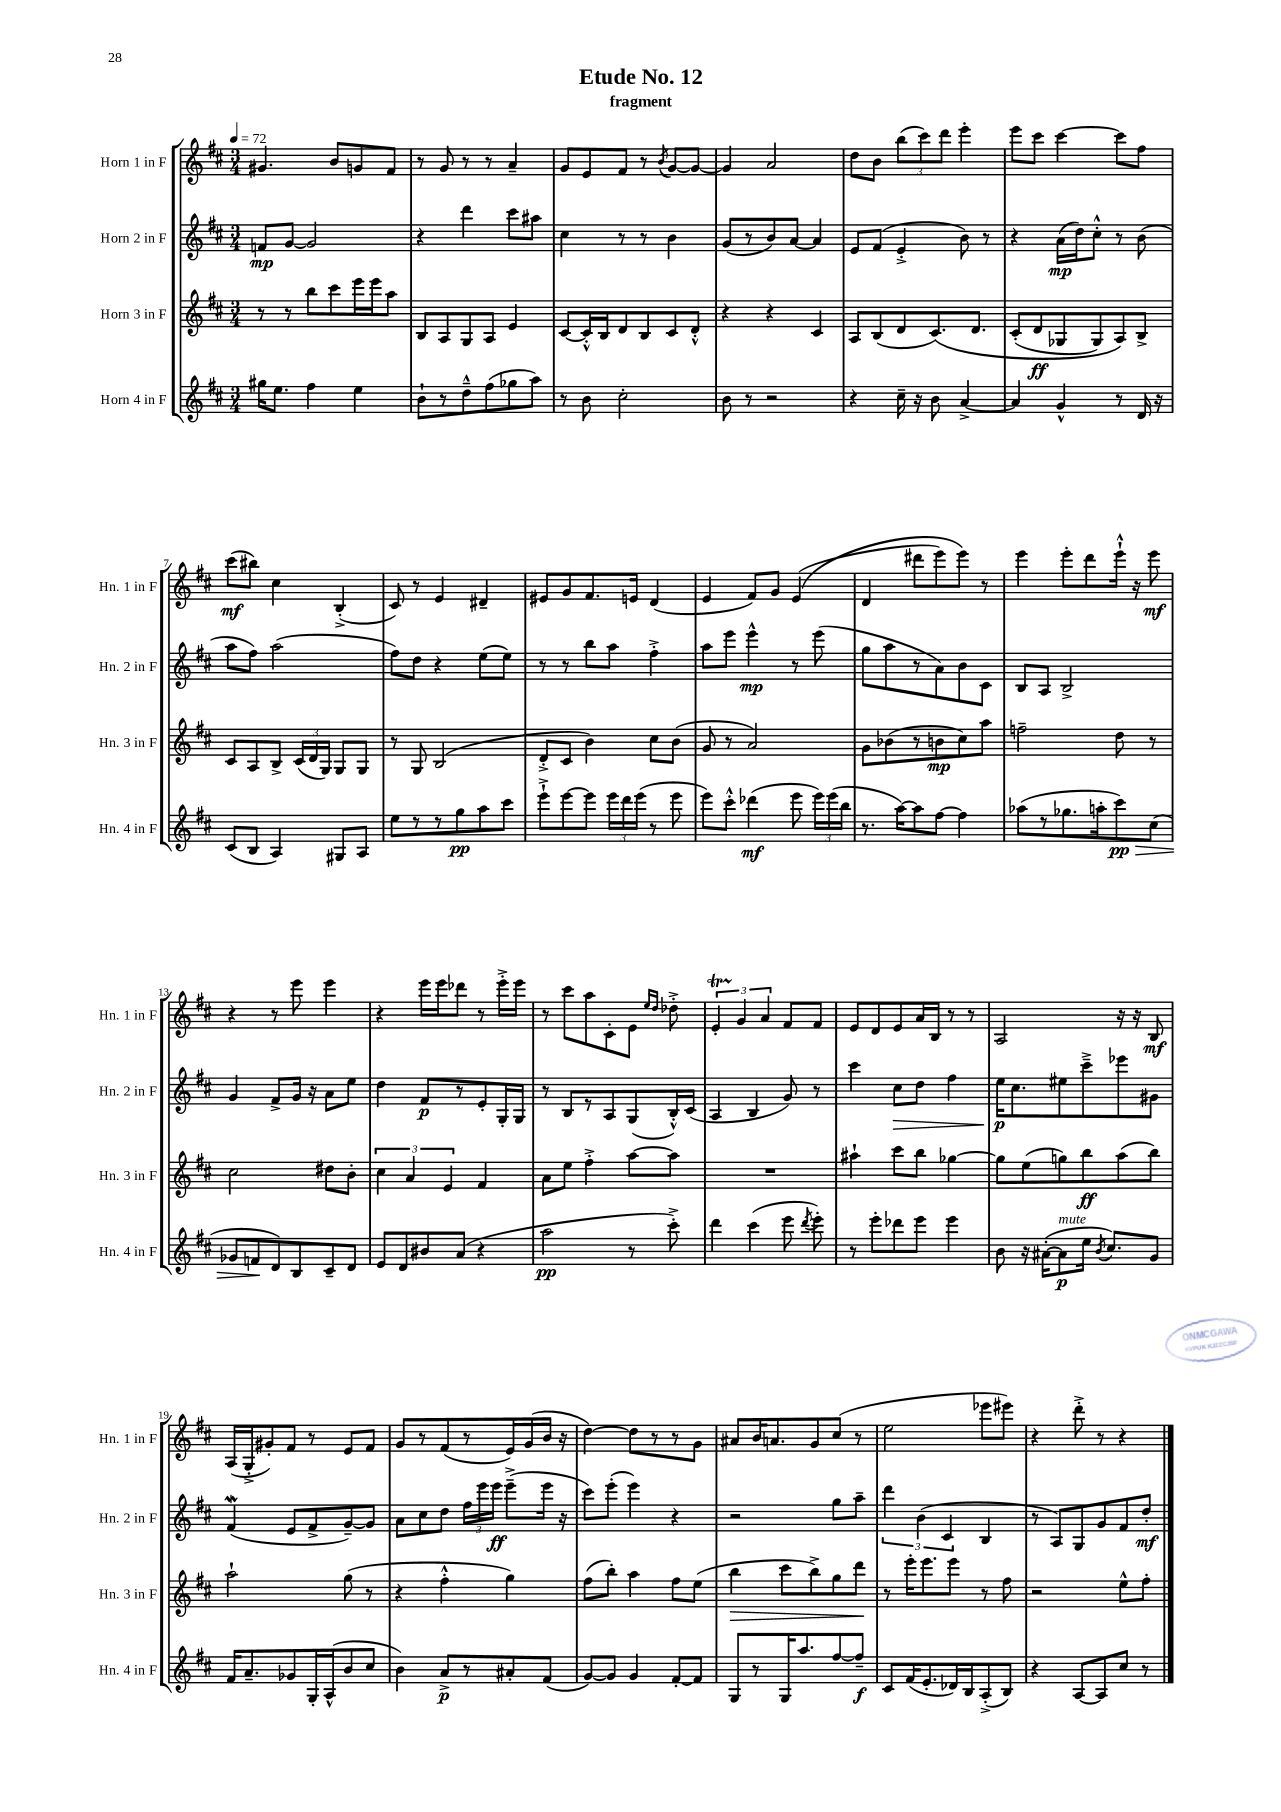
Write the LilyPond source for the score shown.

\header { title = "Etude No. 12" subtitle = "fragment" }
<<
\new StaffGroup <<
\new Staff = "s0" \with { instrumentName = "Horn 1 in F" shortInstrumentName = "Hn. 1 in F" } {
    \clef treble \key d \major \numericTimeSignature \time 3/4 \tempo 4 = 72
    \autoBeamOff gis'4. b'8[ g'8 fis'8] |
    r8 g'8 r8 r8 a'4-- |
    g'8[ e'8 fis'8] r8 \acciaccatura { b'8 } g'8[~ g'8]~ |
    g'4 a'2 |
    d''8[ b'8] \tuplet 3/2 { b''8[( cis'''8) d'''8] } e'''4-. |
    e'''8[ cis'''8] cis'''4~ cis'''8[ fis''8] |
    cis'''8[\mf( bis''8]) cis''4 b4-.->( |
    cis'8) r8 e'4 dis'4-- |
    eis'8[ g'8 fis'8. e'16] d'4( |
    e'4 fis'8[) g'8] e'4(\( |
    d'4 dis'''8[ e'''8) e'''8]\) r8 |
    e'''4 e'''8[-. d'''8 e'''16]-!-^ r16 e'''8\mf |
    r4 r8 e'''8 e'''4 |
    r4 e'''16[ e'''16 des'''8] r8 e'''16[-.-> e'''16] |
    r8 cis'''8[ a''8 cis'8-. e'8] \grace { e''16[ d''16] } des''8-.-> |
    \tuplet 3/2 { e'4-.\startTrillSpan g'4\stopTrillSpan a'4 } fis'8[ fis'8] |
    e'8[ d'8 e'8 a'16 b16] r8 r8 |
    a2 r16 r16 b8\mf |
    a16[( g16-.-> gis'8-.) fis'8] r8 e'8[ fis'8] |
    g'8[ r8 fis'8( r8 e'16) g'16( b'16] r16 |
    d''4~) d''8[ r8 r8 g'8] |
    ais'8[ b'16 a'8. g'8 cis''8]( r8 |
    e''2 ees'''8[ eis'''8]) |
    r4 d'''8-.-> r8 r4 \bar "|." |
}
\new Staff = "s1" \with { instrumentName = "Horn 2 in F" shortInstrumentName = "Hn. 2 in F" } {
    \clef treble \key d \major \numericTimeSignature \time 3/4
    \autoBeamOff f'8[\mp g'8]~ g'2 |
    r4 d'''4 cis'''8[ ais''8] |
    cis''4 r8 r8 b'4 |
    g'8[( r8 b'8) a'8]~ a'4 |
    e'8[ fis'8]( e'4-.-> b'8) r8 |
    r4 a'16[\mp( d''16) cis''8]-.-^ r8 b'8( |
    a''8[ fis''8]) a''2( |
    fis''8[) d''8] r4 e''8[( e''8]) |
    r8 r8 b''8[ a''8] fis''4-.-> |
    a''8[ e'''8] e'''4-^\mp r8 e'''8( |
    g''8[ a''8 r8 a'8) b'8 cis'8] |
    b8[ a8] b2-> |
    g'4 fis'8[-> g'16] r16 a'8[ e''8] |
    d''4 fis'8[\p r8 e'8-. g16-. g16] |
    r8 b8[ r8 a8 g8( b16-.-^) cis'16]( |
    a4 b4 g'8) r8 |
    cis'''4 cis''8[\> d''8] fis''4 |
    e''16[\p\! cis''8. eis''8 cis'''8---> ees'''8 gis'8] |
    fis'4\mordent( e'8[ fis'8-> g'8~--) g'8] |
    a'8[ cis''8 d''8] \tuplet 3/2 { fis''16[ e'''16 e'''16]\ff } e'''8[--->( e'''16] r16 |
    cis'''8[) e'''8]-.( e'''4) r4 |
    r2 g''8[ a''8]-- |
    \tuplet 3/2 { d'''4 b'4( cis'4 } b4 |
    r8 a8[) g8 g'8 fis'8 d''8]-.\mf \bar "|." |
}
\new Staff = "s2" \with { instrumentName = "Horn 3 in F" shortInstrumentName = "Hn. 3 in F" } {
    \clef treble \key d \major \numericTimeSignature \time 3/4
    \autoBeamOff r8 r8 b''8[ cis'''8 e'''16 e'''16 a''8] |
    b8[ a8 g8 a8] e'4 |
    cis'8[~ cis'16-.-^ b16 d'8 b8 cis'8 d'8]-.-^ |
    r4 r4 cis'4 |
    a8[ b8( d'8 cis'8.)\( d'8.] |
    cis'8[-.( d'8\ff ges8 ges8) a8\) b8]-> |
    cis'8[ a8 b8]-> \tuplet 3/2 { cis'16[( d'16 g16]) } g8[ g8] |
    r8 g8 b2( |
    d'8[-.-> cis'8] b'4) cis''8[ b'8]( |
    g'8 r8 a'2) |
    g'8[ bes'8( r8 b'8\mp cis''8) a''8] |
    f''2-- d''8 r8 |
    cis''2 dis''8[ b'8]-. |
    \tuplet 3/2 { cis''4 a'4 e'4 } fis'4 |
    a'8[ e''8] fis''4-.-> a''8[~ a''8] |
    R2. |
    ais''4-! cis'''8[ b''8] ges''4~ |
    ges''8[ e''8( g''8) b''8\ff a''8( b''8]) |
    a''2-! g''8( r8 |
    r4 fis''4-.-^ g''4) |
    fis''8[( b''8]-.) a''4 fis''8[ e''8]( |
    b''4\> cis'''8[ b''8->) g''8 d'''8]\! |
    r8 e'''16[-. e'''8. e'''8] r8 fis''8 |
    r2 e''8[-^ fis''8]-. \bar "|." |
}
\new Staff = "s3" \with { instrumentName = "Horn 4 in F" shortInstrumentName = "Hn. 4 in F" } {
    \clef treble \key d \major \numericTimeSignature \time 3/4
    \autoBeamOff gis''16[ e''8.] fis''4 e''4 |
    b'8[-! r8 d''8---^ fis''8( ges''8 a''8]) |
    r8 b'8 cis''2-. |
    b'8 r8 r2 |
    r4 cis''16-- r16 b'8 a'4~-> |
    a'4 g'4-^ r8 d'16 r16 |
    cis'8[( b8] a4) gis8[ a8] |
    e''8[ r8 r8 g''8\pp a''8 cis'''8] |
    e'''8[-!-> e'''8~ e'''8] \tuplet 3/2 { e'''16[ d'''16 e'''16]( } r8 e'''8 |
    e'''8[) cis'''8]-.-^ des'''4\mf( e'''8 \tuplet 3/2 { e'''16[) e'''16( b''16] } |
    r8. a''16[~) a''8 fis''8]~ fis''4 |
    aes''8[( r8 ges''8. a''16-. cis'''8\pp\>) cis''8]( |
    ges'8[ f'8\! d'8) b8 cis'8-- d'8] |
    e'8[ d'8 bis'8 a'8]( r4 |
    a''2\pp r8 cis'''8-.->) |
    d'''4 cis'''4( e'''8 \acciaccatura { d'''8 } e'''8-.) |
    r8 e'''8[-. des'''8 e'''8] e'''4 |
    b'8 r16 ais'16[~-.( ais'8\p^\markup { \italic "mute" } e''16] \acciaccatura { b'8 } cis''8.[) g'8] |
    fis'16[ a'8.-- ges'8 g16-. a16-^( b'8 cis''8] |
    b'4) a'8[->\p r8 ais'8-. fis'8]( |
    g'8[~) g'8] g'4 fis'8[~-. fis'8] |
    g8[ r8 g16 a''8. fis''8~ fis''8]--\f |
    cis'8[ fis'16( e'8.-. des'16) b16 a8-.->( b8]) |
    r4 a8[~ a8 cis''8] r8 \bar "|." |
}
>>
>>
